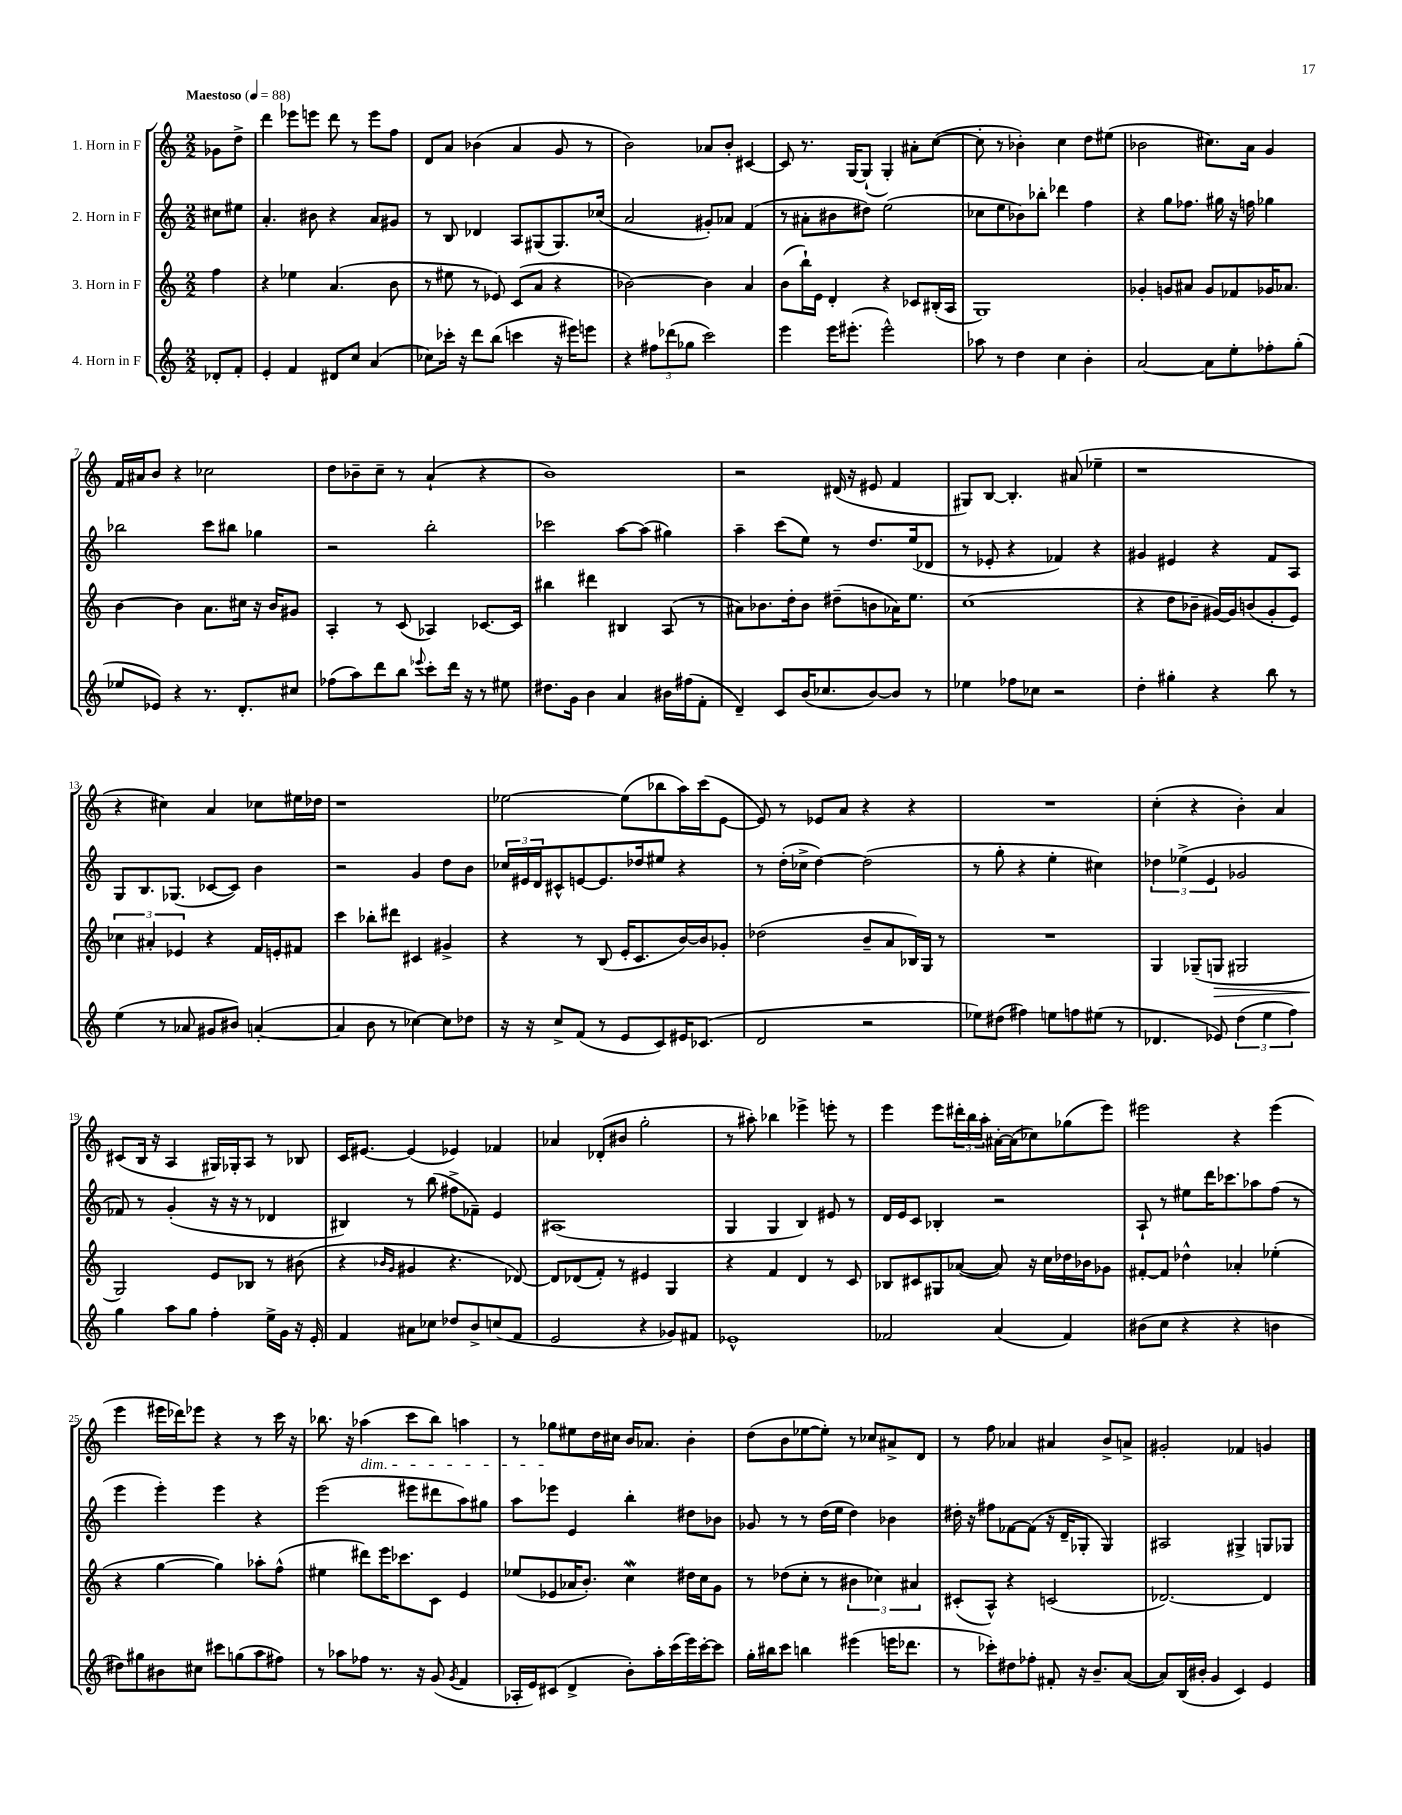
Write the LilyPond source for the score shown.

<<
\new StaffGroup <<
\new Staff = "s0" \with { instrumentName = "1. Horn in F" } {
    \clef treble \key c \major \numericTimeSignature \time 2/2 \partial 4 \tempo "Maestoso" 4 = 88
    ges'8 d''8-> |
    d'''4 ees'''8 e'''8 d'''8 r8 e'''8 f''8 |
    d'8 a'8 bes'4( a'4 g'8 r8 |
    b'2) aes'8 b'8-. cis'4~ |
    cis'8 r8. g16~ g8-!( g4-.) ais'8-. c''8~( |
    c''8-. r8 bes'4-.) c''4 d''8 eis''8( |
    bes'2 cis''8.) a'16 g'4 |
    f'16 ais'16 b'8 r4 ces''2 |
    d''8 bes'8-- c''8-- r8 a'4-!( r4 |
    b'1) |
    r2 dis'16( r16 eis'8 f'4 |
    gis8) b8~ b4.-. ais'8( ees''4-- |
    r1 |
    r4 cis''4) a'4 ces''8 eis''16 des''16 |
    r1 |
    ees''2~ ees''8( bes''8 a''16) c'''16( e'8~ |
    e'8) r8 ees'8 a'8 r4 r4 |
    R1 |
    c''4-.( r4 b'4-.) a'4 |
    cis'8( b16 r16 a4 gis16) ges16-. a8 r8 bes8 |
    c'16 eis'8.~ eis'4( ees'4) fes'4 |
    aes'4 des'8-.( bis'8 g''2-. |
    r8 ais''8-.) bes''4 ees'''4-> e'''8-. r8 |
    e'''4 e'''8 \tuplet 3/2 { dis'''16-. b''16 a''16-. } ais'16~-. ais'16( ces''8) ges''8( e'''8) |
    eis'''2 r4 eis'''4( |
    e'''4 eis'''16 des'''16) ees'''8 r4 r8 c'''16 r16 |
    bes''8. r16 aes''4\dim( c'''8 bes''8) a''4 |
    r8 ges''8\! eis''8 d''16 cis''16 b'16 aes'8. b'4-. |
    d''8( b'8 ees''8~ ees''8-.) r8 ces''8 ais'8-> d'8 |
    r8 f''8 aes'4 ais'4 b'8-> a'8-> |
    gis'2-. fes'4 g'4 \bar "|." |
}
\new Staff = "s1" \with { instrumentName = "2. Horn in F" } {
    \clef treble \key c \major \numericTimeSignature \time 2/2 \partial 4
    cis''8 eis''8 |
    a'4.-. bis'8 r4 a'8 gis'8 |
    r8 b8 des'4 a8 gis8( gis8.) ces''16( |
    a'2 gis'8-.) aes'8 f'4( |
    r8 ais'8-. bis'8 dis''8) e''2( |
    ces''8 e''8 bes'8) bes''8-. des'''4 f''4 |
    r4 g''8 fes''8. gis''16 r16 f''16 ges''4 |
    bes''2 c'''8 bis''8 ges''4 |
    r2 b''2-. |
    ces'''2 a''8~ a''8( gis''4) |
    a''4-- c'''8( e''8) r8 d''8. e''16( des'8 |
    r8 ees'8-. r4 fes'4) r4 |
    gis'4 eis'4 r4 f'8 a8 |
    g8 b8. ges8.( ces'8~ ces'8) b'4 |
    r2 g'4 d''8 b'8 |
    \tuplet 3/2 { ces''16 eis'16 d'16 } cis'8-^ e'8~ e'8. des''16 eis''8 r4 |
    r8 d''16-.( ces''16-> d''4~) d''2( |
    r8 g''8-. r4 e''4-. cis''4) |
    \tuplet 3/2 { des''4 ees''4->( e'4 } ges'2 |
    fes'8) r8 g'4-.( r16 r16 r8 des'4 |
    bis4) r8 b''8( fis''8-> fes'8--) e'4 |
    ais1( |
    g4 g4 b4) eis'8 r8 |
    d'16 e'16 c'8 bes4-. r2 |
    a8-! r8 eis''8 d'''16 ces'''8. aes''8 f''8( r8 |
    e'''4 e'''4-.) e'''4 r4 |
    e'''2( eis'''8 dis'''8 a''8) gis''8 |
    a''8 ees'''8 e'4 b''4-. dis''8 bes'8 |
    ges'8 r8 r8 d''16( e''16 d''4) bes'4 |
    dis''16-. r16 fis''8 fes'8~ fes'8( r16 d'16-- ges8-. ges4) |
    ais2 gis4-> g8 ges8 \bar "|." |
}
\new Staff = "s2" \with { instrumentName = "3. Horn in F" } {
    \clef treble \key c \major \numericTimeSignature \time 2/2 \partial 4
    f''4 |
    r4 ees''4 a'4.( b'8 |
    r8 eis''8 r8 ees'8) c'8( a'8 r4 |
    bes'2~) bes'4 a'4 |
    b'8( b''16-!) e'16 d'4-. r4 ces'8 bis16-.( a16 |
    g1) |
    ges'4-. g'8 ais'8 g'8 fes'8 ges'16 aes'8. |
    b'4~ b'4 a'8. cis''16 r16 b'16 gis'8 |
    a4-. r8 c'8( aes4) ces'8.~ ces'16 |
    bis''4 dis'''4 bis4 a8( r8 |
    ais'8) bes'8. d''16-. bes'8 dis''8--( b'8 aes'16) e''8. |
    c''1( |
    r4 d''8 bes'8-- gis'16~) gis'16 b'8( gis'8-. e'8) |
    \tuplet 3/2 { ces''4 ais'4-. ees'4 } r4 f'16 e'16-. fis'8 |
    c'''4 bes''8-. dis'''8 cis'4 gis'4-> |
    r4 r8 b8( e'16-. c'8. b'16~) b'16 ges'8-. |
    des''2( b'8-- a'8 bes16) g16 r8 |
    R1 |
    g4 ges8--( g8\> gis2 |
    g2\!) e'8 bes8 r8 bis'8( |
    r4 \grace { bes'16 g'16 } gis'4 r4. des'8~) |
    des'8 des'8( f'8-.) r8 eis'4 g4 |
    r4 f'4 d'4 r8 c'8 |
    bes8 cis'8 gis8 aes'8~( aes'8) r16 c''16 des''16 bes'16 ges'8 |
    fis'8~-. fis'8 des''4-^ aes'4-. ees''4-.( |
    r4 g''4~ g''4) aes''8-. f''8-^( |
    eis''4 dis'''8) e'''16 ces'''8. c'8 e'4 |
    ees''8( ees'8 aes'16 b'8.-.) c''4\mordent dis''16 c''16 g'8 |
    r8 des''8( c''8-. r8 \tuplet 3/2 { bis'4 ces''4) ais'4 } |
    cis'8-.( a8-^) r4 c'2( |
    des'2.~) des'4 \bar "|." |
}
\new Staff = "s3" \with { instrumentName = "4. Horn in F" } {
    \clef treble \key c \major \numericTimeSignature \time 2/2 \partial 4
    des'8-. f'8-. |
    e'4-. f'4 dis'8 c''8 a'4( |
    ces''8) ces'''16-. r16 d'''8 b''8( c'''4 r16 eis'''16) e'''8 |
    r4 \tuplet 3/2 { fis''8 des'''8( ges''8 } c'''2) |
    e'''4 e'''16 eis'''8.-.( eis'''2-^) |
    aes''8 r8 d''4 c''4 b'4-. |
    a'2~ a'8 e''8-. fes''8-. g''8-.( |
    ees''8 ees'8) r4 r8. d'8.-. cis''8 |
    fes''8( a''8) d'''8 b''8 \appoggiatura { ees'''8 } c'''8-. d'''16 r16 r8 eis''8 |
    dis''8. g'16 b'4 a'4 bis'16 fis''16( f'8-. |
    d'4--) c'8 b'16( ces''8. b'8~) b'8 r8 |
    ees''4 fes''8 ces''8 r2 |
    d''4-. gis''4-. r4 b''8 r8 |
    e''4( r8 aes'8 gis'8 bis'8) a'4~-.( |
    a'4 b'8 r8 ces''4~) ces''8 des''8 |
    r16 r16 c''8-> f'8( r8 e'8 c'8) eis'16 ces'8.( |
    d'2 r2 |
    ees''8) dis''8( fis''4) e''8 f''8 eis''8( r8 |
    des'4. ees'8) \tuplet 3/2 { d''4( e''4 f''4) } |
    g''4 a''8 g''8 f''4-. e''16-> g'16 r16 e'16-. |
    f'4 ais'8 ces''8 des''8 b'8-> c''8( f'8 |
    e'2 r4 ges'8) fis'8 |
    ees'1-^ |
    fes'2 a'4( fes'4) |
    bis'8( c''8 r4 r4 b'4 |
    dis''8) gis''8 bis'8 cis''8 cis'''8 g''8( a''8 fis''8) |
    r8 aes''8 fes''8 r8. r16 g'8( \acciaccatura { g'8 } f'4 |
    aes16-. e'16) cis'8( d'4-> b'8-.) a''16-. c'''16( e'''16) c'''16~-. c'''8 |
    g''16-. bis''16 c'''8 b''4 eis'''4( e'''16 des'''8. |
    r8 ces'''8-.) dis''8 fes''8-. fis'8-. r16 b'8.-- a'8~( |
    a'8) b16( bis'16-. g'4 c'4) e'4 \bar "|." |
}
>>
>>
